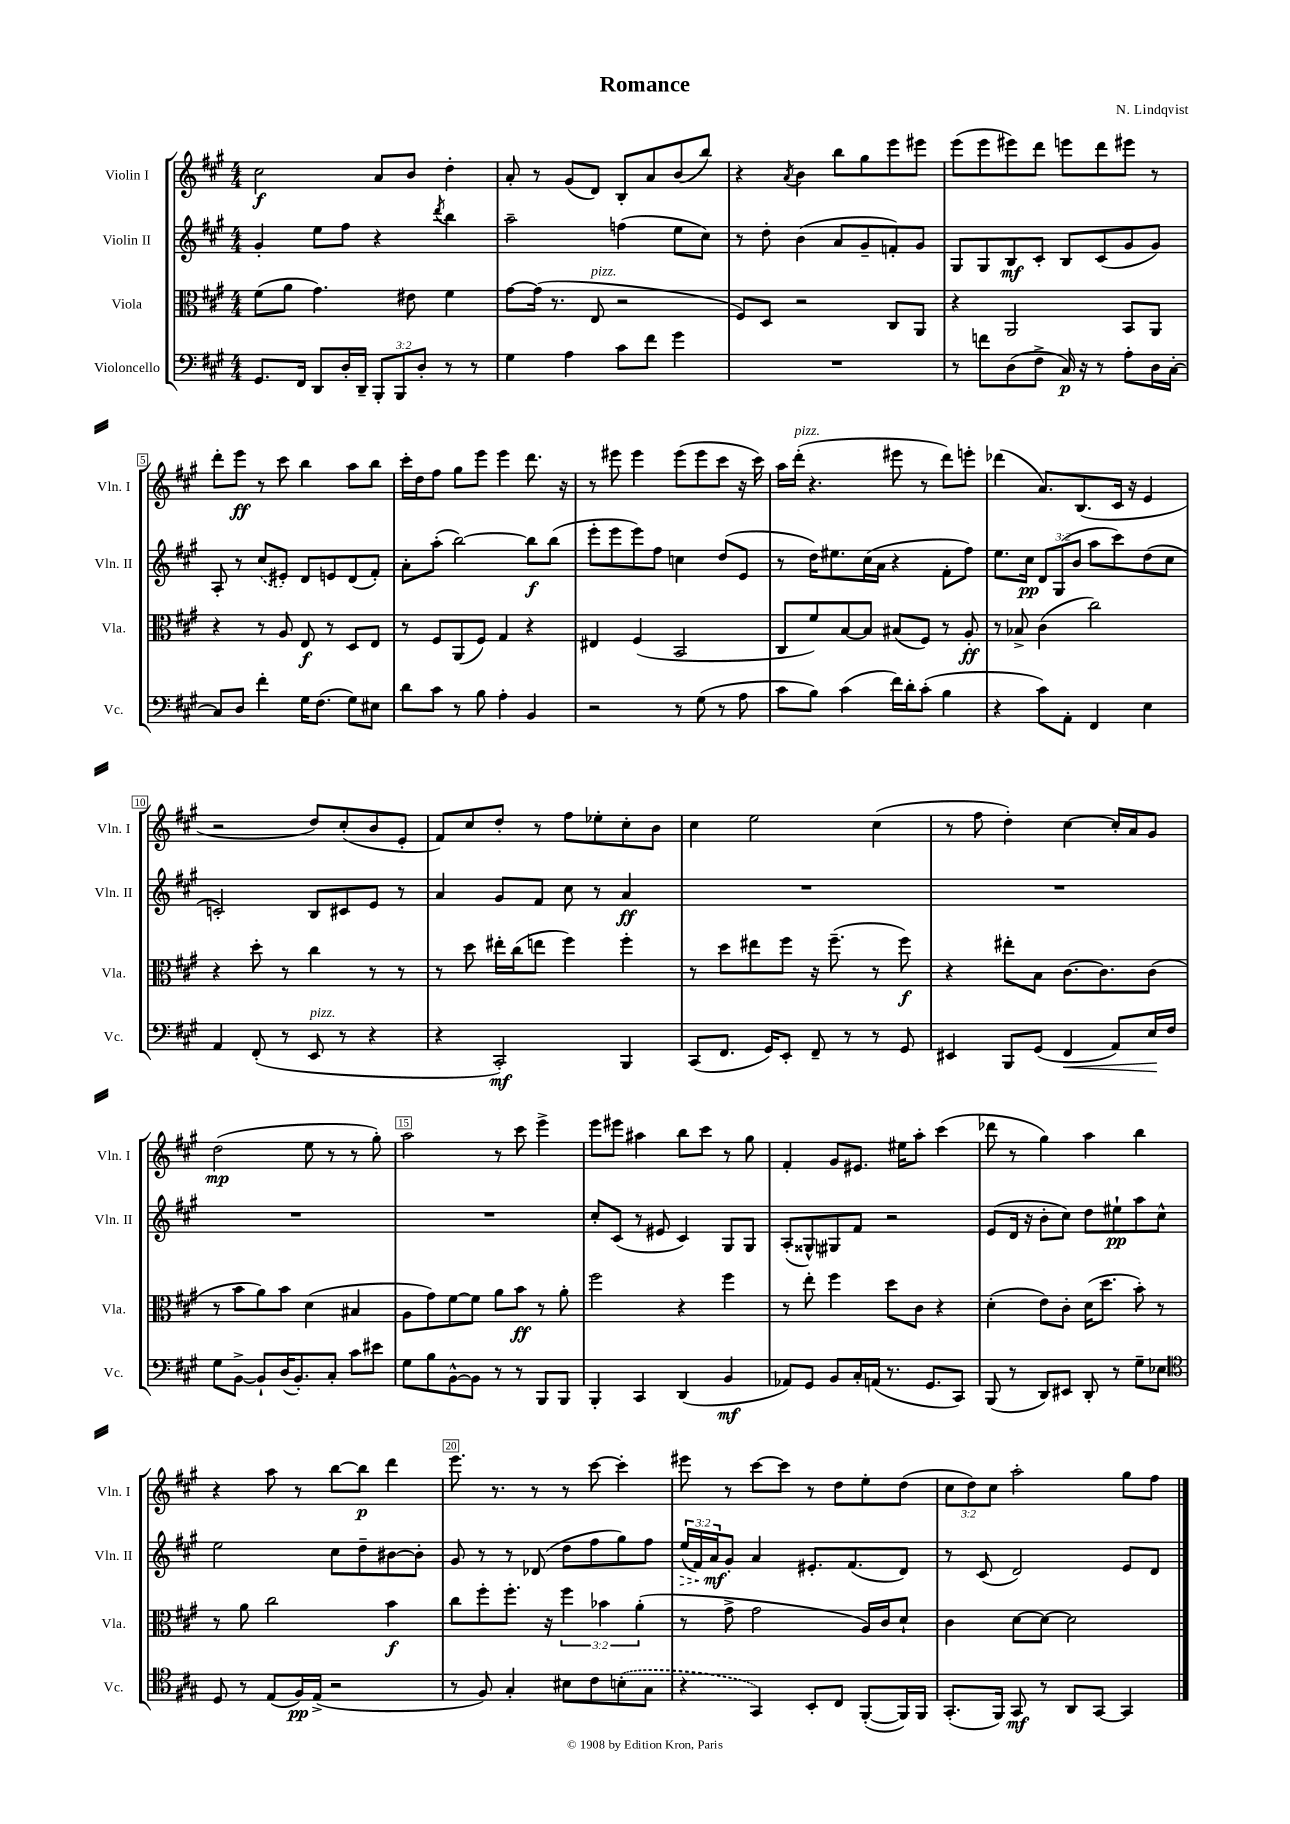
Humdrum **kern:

**kern	**kern	**kern	**kern
*staff4	*staff3	*staff2	*staff1
*clefF4	*clefC3	*clefG2	*clefG2
*k[f#c#g#]	*k[f#c#g#]	*k[f#c#g#]	*k[f#c#g#]
*M4/4	*M4/4	*M4/4	*M4/4
8.GG#/L	(8f#\L	4g#'/	2cc#\
.	8a\J	.	.
16FF#/Jk	.	.	.
8DD/L	4.g#\)	8ee\L	.
16D'/L	.	8ff#\J	.
16DD~/JJ	.	.	.
12BBB'/L	.	4r	8a/L
12BBB/	.	.	.
.	8e#\	.	8b/J
12D'/J	.	.	.
.	.	8qddd/	.
8r	4f#\	4bb\	4dd'\
8r	.	.	.
=	=	=	=
4G#\	[8g#\L	2aa~\	8a'/
.	(16g#\]Jk	.	8r
.	8.r	.	.
4A\	.	.	(8g#/L
.	8E/	.	8d/J)
8c#\L	2r	(4ff\	8B'/L
8f#\J	.	.	8a/
4g#\	.	8ee\L	(8b/
.	.	8cc#\J)	8bb/J)
=	=	=	=
1r	8F#/L)	8r	4r
.	8D/J	8dd'\	.
.	.	.	8qa/
.	2r	(4b\	4b\
.	.	8a/L	8bb\L
.	.	8g#~/	8gg#\
.	8C#/L	8f'/)	8eee\
.	8AA/J	8g#/J	8eee#\J
=	=	=	=
8r	4r	8G#/L	(8eee\L
8f\L	.	8G#/	8eee\
(8D\	2AA/	8B/	8eee#\)
8F#^\J	.	8c#'/J	8ddd\J
16C#/)	.	8B/L	8eee\L
16r	.	.	.
8r	.	(8c#/	8ddd\
8A'\L	8BB/L	8g#/	8eee#\J
16D\L	8AA/J	8g#/J)	8r
[16C#'\JJ	.	.	.
=	=	=	=
8C#/]L	4r	8A'/	8ddd'\L
8D/J	.	8r	8eee\J
4f#'\	8r	(8cc#/L	8r
.	8A/	8e#'/J)	8ccc#\
16G#\LK	8E/	8d/L	4bb\
(8.F#\J	.	.	.
.	8r	8e/	.
8G#\L)	8D/L	(8d/	8aa\L
8E#\J	8E/J	8f#'/J)	8bb\J
=	=	=	=
8d\L	8r	8a'\L	16ccc#'\LL
.	.	.	16dd\J
8c#\J	8F#/L	(8aa'\J	8ff#\J
8r	(8AA/	[2bb\)	8gg#\L
8B\	8F#/J)	.	8eee\J
4A'\	4G#/	.	4eee\
4BB/	4r	8bb\]L	8.ddd\
.	.	(8bb\J	.
.	.	.	16r
=	=	=	=
2r	4E#/	8eee'\L	8r
.	.	8eee\	8eee#\
.	(4F#/	8eee\)	4eee#\
.	.	8ff#\J	.
8r	2BB/	4cc\	(8eee#\L
(8G#\	.	.	8eee#\
8r	.	(8dd/L	8ccc#\J
8A\	.	8e/J	16r
.	.	.	16ccc#\)
=	=	=	=
8c#\L	8C#/L	8r	16aa\LL
.	.	.	(16ddd'\JJ
8B\J)	8f#/)	16dd\LK)	4.r
.	.	8.ee#\	.
(4c#\	[8B/	.	.
.	8B/]J	(16cc#\L	.
.	.	16a\JJ	.
16f#\LL)	(8B#/L	4r	8eee#\
16d'\J	.	.	.
(8c#'\J	8F#/J)	.	8r
4B\	8r	8f#'\L	8ddd\L)
.	8A'/	8ff#\J)	8eee'\J
=	=	=	=
4r	8r	8.ee\L	(4ddd-\
.	8B-^/	.	.
.	.	16cc#\Jk	.
8c#\L)	(4c#\	12d/L	8.a/L)
.	.	(12G#/	.
8AA'\J	.	.	.
.	.	12b/J	.
.	.	.	(8.B/
4FF#/	2cc#\)	8aa\L	.
.	.	8ccc#\)	16c#/Jk
.	.	.	16r
4E\	.	(8dd\	4e/
.	.	8cc#\J	.
=	=	=	=
4AA/	4r	2c'/)	2r
(8FF#'/	8dd'\	.	.
8r	8r	.	.
8EE/	4cc#\	8B/L	8dd/L)
8r	.	8c#/	(8cc#'/
4r	8r	8e/J	8b/
.	8r	8r	8e'/J
=	=	=	=
4r	8r	4a/	8f#/L)
.	8dd\	.	8cc#/
2CC#'/)	16ee#'\LL	8g#/L	8dd'/J
.	(16cc#\J	.	.
.	8ee\J	8f#/J	8r
.	4ff#\)	8cc#\	8ff#\L
.	.	8r	8ee-'\
4BBB/	4ff#'\	4a/	8cc#'\
.	.	.	8b\J
=	=	=	=
(8CC#/L	8r	1r	4cc#\
8.FF#/J	8dd\L	.	.
.	8ee#\	.	2ee\
16GG#/LK)	.	.	.
8EE'/J	8ff#\J	.	.
8FF#~/	16r	.	.
.	(8.ff#~\	.	.
8r	.	.	.
8r	8r	.	(4cc#\
8GG#/	8ff#\)	.	.
=	=	=	=
4EE#/	4r	1r	8r
.	.	.	8ff#\
8BBB/L	8ee#'\L	.	4dd'\)
(8GG#/J	8B\J	.	.
4FF#/	[8.c#\L	.	[4cc#\
.	8.c#\]	.	.
8AA/L)	.	.	16cc#'/]LL
.	.	.	16a/J
16E/L	(8c#\J	.	8g#/J
16F#/JJ	.	.	.
=	=	=	=
8G#\L	8r	1r	(2dd\
[8BB^\J	8b\L	.	.
8BB`/]L	8a\)	.	.
(16D/K	8b\J	.	.
8.BB'/)	.	.	.
.	(4d\	.	8ee\
8C#'/J	.	.	8r
8c#\L	4B#/	.	8r
8e#\J	.	.	8gg#'\)
=	=	=	=
8G#\L	8A\L	1r	2aa\
8B\	8g#\)	.	.
[8BB^^\	[8f#\	.	.
8BB\]J	8f#\]J	.	.
8r	8a\L	.	8r
8r	8b\J	.	8ccc#\
8BBB/L	8r	.	4eee^\
8BBB/J	8a'\	.	.
=	=	=	=
4BBB'/	2ff#\	8cc#'/L	8eee\L
.	.	(8c#/J	8eee#\J
4CC#/	.	8r	4aa#\
.	.	8e#/	.
(4DD/	4r	4c#/)	8bb\L
.	.	.	8ccc#\J
4BB/	4ff#\	8G#/L	8r
.	.	8G#/J	8gg#\
=	=	=	=
8AA-/L)	8r	(8A'/L	4f#'/
8GG#/J	8ee'\	8G##^^/)	.
8BB/L	4ff#\	8G#/	8g#/L
16C#'/L	.	8f#/J	8.e#/J
(16AA/JJ	.	.	.
8.r	8dd\L	2r	.
.	.	.	16ee#\LK
.	8c#\J	.	8aa'\J
8.GG#/L	.	.	.
.	4r	.	(4ccc#\
8CC#/J)	.	.	.
=	=	=	=
(8BBB/	(4d'\	(8e/L	8ddd-\
8r	.	16d/Jk	8r
.	.	16r	.
8DD/L)	8e\L)	8b'\L	4gg#\)
8EE#/J	8c#'\J	8cc#\J)	.
8DD'/	(16d\LK	8dd\L	4aa\
.	8.dd\J	.	.
8r	.	8ee#`\	.
8G#~\L	8b'\)	8aa\	4bb\
8E-\J	8r	8cc#^^\J	.
=	=	=	=
*clefC4	*	*	*
8D/	8r	2ee\	4r
8r	8a\	.	.
(8E/L	2cc#\	.	8aa\
16F#/L)	.	.	8r
(16E^/JJ	.	.	.
2r	.	8cc#\L	[8bb\L
.	.	8dd~\	8bb\]J
.	4b\	[8b#\	4ddd\
.	.	8b#'\]J	.
=	=	=	=
8r	8cc#\L	8g#/	8.eee\
8F#/)	8ff#'\	8r	.
.	.	.	8.r
4G#'/	8.ff#'\J	8r	.
.	.	(8d-/	8r
.	16r	.	.
8B#\L	6ff#\	8dd\L	8r
8c#\	.	8ff#\	[8ccc#\
.	6b-\	.	.
(8B'\	.	8gg#\)	4ccc#'\]
.	(6a'\	.	.
8G#\J	.	8ff#\J	.
=	=	=	=
4r	8r	(24ee/LL	8eee#\
.	.	24f#/)	.
.	.	24a/J	.
.	8g#^\	8g#'/J	8r
4GG#/)	2g#\	4a/	[8ccc#\L
.	.	.	8ccc#\]J
8BB'/L	.	8.e#'/L	8r
8C#/J	.	.	8dd\L
.	.	(8.f#/	.
([8FF#'/L	16A/LL)	.	8ee'\
.	16c#/J	.	.
16FF#/]L)	8d`/J	8d/J)	(8dd\J
16FF#/JJ	.	.	.
=	=	=	=
(8.GG#'/L	4c#\	8r	12cc#\L
.	.	.	12dd\)
.	.	(8c#/	.
.	.	.	12cc#\J
16FF#/Jk)	.	.	.
8GG#/	[8d\L	2d/)	2aa'\
8r	8d\_J	.	.
8AA/L	2d\]	.	.
[8GG#/J	.	.	.
4GG#/]	.	8e/L	8gg#\L
.	.	8d/J	8ff#\J
==	==	==	==
*-	*-	*-	*-
